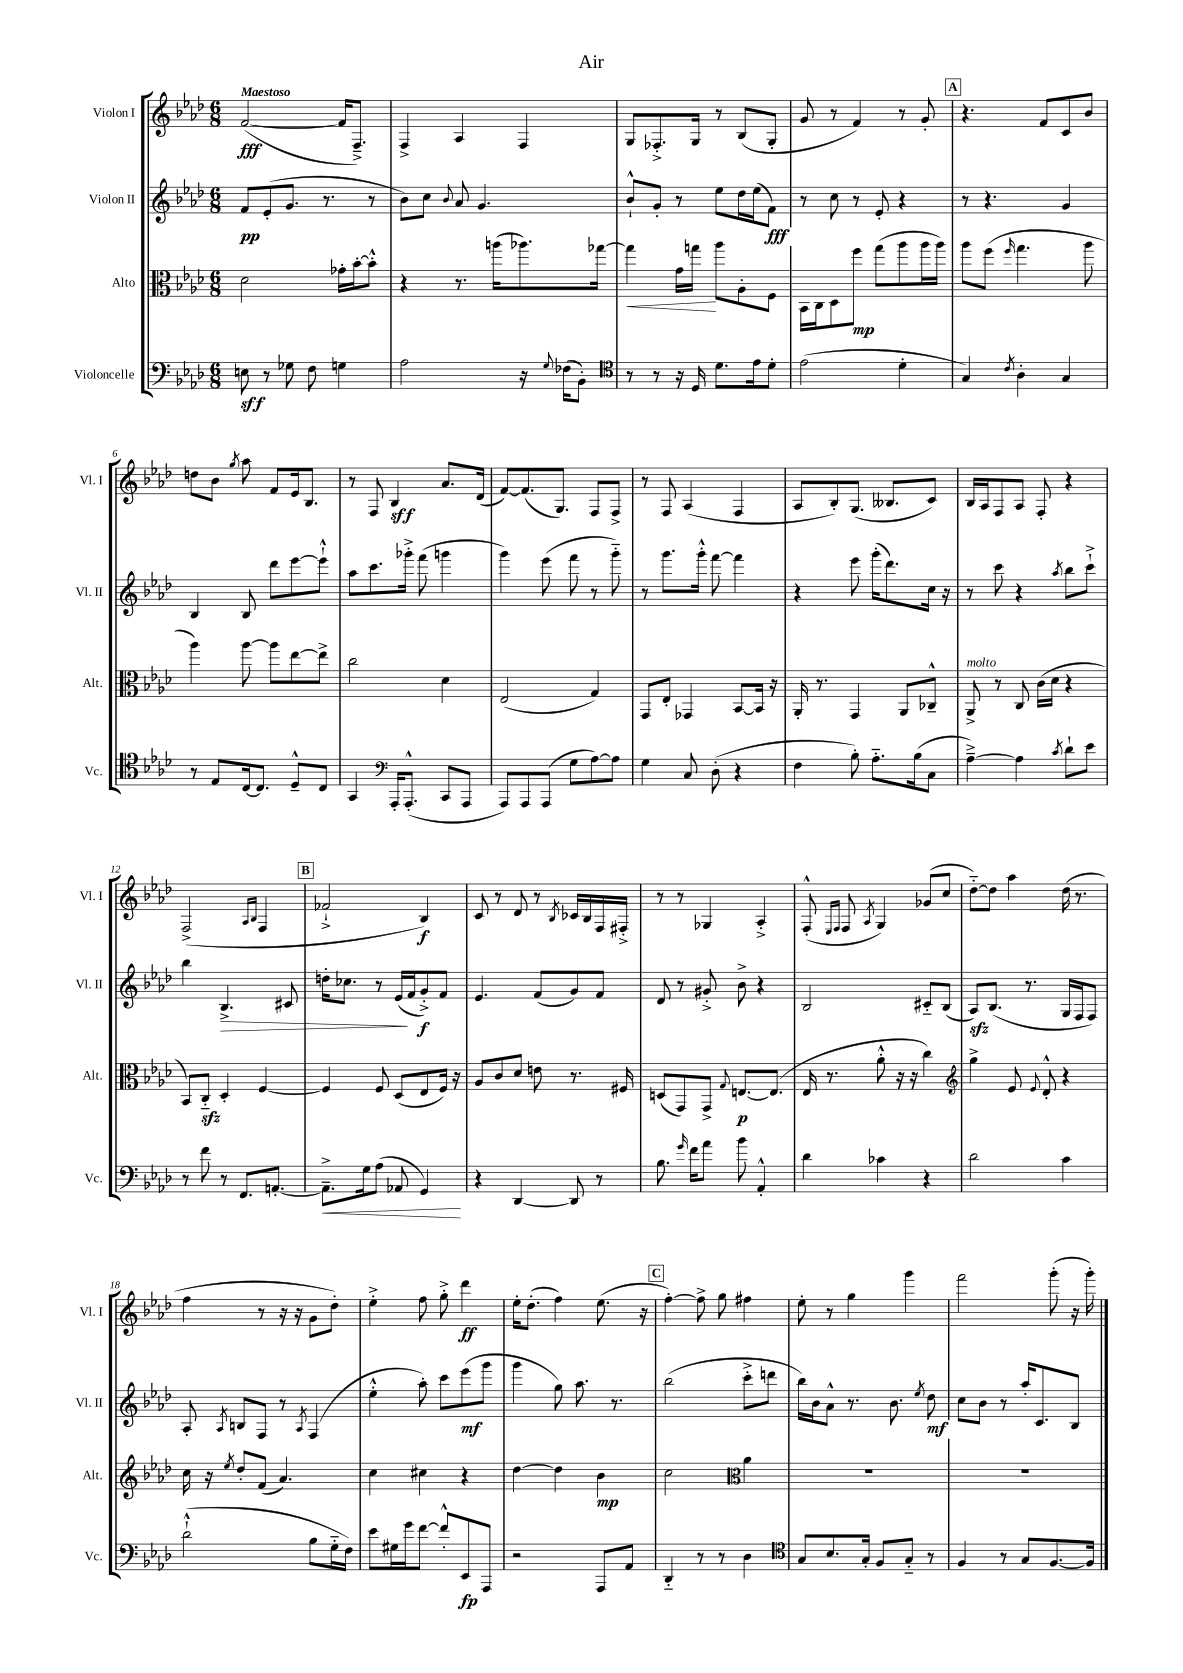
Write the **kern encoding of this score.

**kern	**dynam	**kern	**dynam	**kern	**dynam	**kern	**dynam
*part4	*part4	*part3	*part3	*part2	*part2	*part1	*part1
*staff4	*staff4	*staff3	*staff3	*staff2	*staff2	*staff1	*staff1
*I"Violoncelle	*	*I"Alto	*	*I"Violon II	*	*I"Violon I	*
*I'Vc.	*	*I'Alt.	*	*I'Vl. II	*	*I'Vl. I	*
*clefF4	*	*clefC3	*	*clefG2	*	*clefG2	*
*k[b-e-a-d-]	*	*k[b-e-a-d-]	*	*k[b-e-a-d-]	*	*k[b-e-a-d-]	*
*M6/8	*	*M6/8	*	*M6/8	*	*M6/8	*
=1	=1	=1	=1	=1	=1	=1	=1
!	!	!	!	!	!	!LO:TX:a:B:t=Maestoso	!
8En\	sff	2d-\	.	8f/L	pp	([2f/	fff
8r	.	.	.	(8e-'/	.	.	.
8G-X\	.	.	.	8.g/J	.	.	.
8F\	.	.	.	.	.	.	.
.	.	.	.	8.r	.	.	.
4Gn\	.	16g-X'\LL	.	.	.	16f/KL]	.
.	.	[16b-'\J	.	.	.	8.F~^/J)	.
.	.	8b-'^^\J]	.	8r	.	.	.
=2	=2	=2	=2	=2	=2	=2	=2
2A-\	.	4r	.	8b-\L)	.	4F^/	.
.	.	.	.	8cc\J	.	.	.
.	.	.	.	8qqb-/	.	.	.
.	.	8.r	.	8a-/	.	4A-/	.
.	.	.	.	4.g/	.	.	.
.	.	(16aan\KL	.	.	.	.	.
16r	.	8.aa-X\)	.	.	.	4F/	.
8qqG/	.	.	.	.	.	.	.
(16F-X\KL	.	.	.	.	.	.	.
8BB-'\J)	.	.	.	.	.	.	.
.	.	[16gg-X\Jk	.	.	.	.	.
=3	=3	=3	=3	=3	=3	=3	=3
*clefC4	*	*	*	*	*	*	*
!	!	!	!LO:HP:b	!	!	!	!
8r	.	4gg-\]	<	8b-`^^/L	.	8G/L	.
8r	.	.	.	8g'/J	.	8.F-X'^/	.
16r	.	16g\LL	.	8r	.	.	.
16D-/	.	16ggn\JJ	.	.	.	16G/Jk	.
8.d-\L	.	8aa-\L	[	8ee-\L	.	8r	.
.	.	8A-'\	.	16dd-\L	.	(8B-/L	.
16e-\k	.	.	.	(16ee-\J	.	.	.
8d-'\J	.	8F\J	.	8f\J)	fff	8G'/J	.
=4	=4	=4	=4	=4	=4	=4	=4
(2e-\	.	16BB-\LL	.	8r	.	8g/	.
.	.	16C\J	.	.	.	.	.
.	.	8D-\	.	8cc\	.	8r	.
.	.	8ff\J	mp	8r	.	4f/)	.
.	.	(8gg\L	.	8e-'/	.	.	.
4d-'\	.	8aa-\	.	4r	.	8r	.
.	.	16aa-\L	.	.	.	8g'/	.
.	.	16aa-\JJ)	.	.	.	.	.
!!LO:REH:place=s1:t=A
=5	=5	=5	=5	=5	=5	=5	=5
4G/)	.	8aa-\L	.	8r	.	4.r	.
.	.	(8ff\J	.	4.r	.	.	.
8qc/	.	16qqff/	.	.	.	.	.
4A-'\	.	4.gg\	.	.	.	.	.
.	.	.	.	.	.	8f/L	.
4G/	.	.	.	4g/	.	8c/	.
.	.	8aa-\	.	.	.	8b-/J	.
!!LO:LB:g=z
=6	=6	=6	=6	=6	=6	=6	=6
8r	.	4aa-\)	.	4B-/	.	8ddn\L	.
8E-/L	.	.	.	.	.	8b-\J	.
.	.	.	.	.	.	8qgg/	.
[16C/k	.	[8aa-\	.	8B-/	.	8aa-\	.
8.C/J]	.	.	.	.	.	.	.
.	.	8aa-\L]	.	8ddd-\L	.	8f/L	.
8D-~^^/L	.	[8ee-\	.	[8eee-\	.	16e-/k	.
.	.	.	.	.	.	8.B-/J	.
8C/J	.	8ee-^\J]	.	8eee-`^^\J]	.	.	.
=7	=7	=7	=7	=7	=7	=7	=7
4GG/	.	2cc\	.	8aa-\L	.	8r	.
.	.	.	.	8.ccc\	.	8F/	.
*clefF4	*	*	*	*	*	*	*
16AAA-'/KL	.	.	.	.	.	4B-/	sff
(8.AAA-'^^/J	.	.	.	16ggg-X'^\Jk	.	.	.
.	.	.	.	(8fff\	.	.	.
8CC/L	.	4d-\	.	4gggn\	.	8.a-/L	.
8AAA-/J	.	.	.	.	.	.	.
.	.	.	.	.	.	(16d-/Jk	.
=8	=8	=8	=8	=8	=8	=8	=8
8AAA-/L)	.	(2E-/	.	4ggg\)	.	[8f/L)	.
8AAA-/	.	.	.	.	.	(8.f/]	.
(8AAA-/J	.	.	.	(8eee-\	.	.	.
.	.	.	.	.	.	8.G/J)	.
8G\L	.	.	.	8fff\	.	.	.
[8A-\)	.	4G/)	.	8r	.	8F/L	.
8A-\J]	.	.	.	8ggg\)	.	8F^/J	.
=9	=9	=9	=9	=9	=9	=9	=9
4G\	.	8GG/L	.	8r	.	8r	.
.	.	8E-'/J	.	8.ggg\L	.	8F/	.
8C/	.	4GG-X/	.	.	.	(4A-/	.
.	.	.	.	16ggg'^^\Jk	.	.	.
(8D-'\	.	.	.	[8fff\	.	.	.
4r	.	[8BB-/L	.	4fff\]	.	4F/	.
.	.	16BB-/Jk]	.	.	.	.	.
.	.	16r	.	.	.	.	.
=10	=10	=10	=10	=10	=10	=10	=10
4F\	.	16AA-'/	.	4r	.	8A-/L	.
.	.	8.r	.	.	.	.	.
.	.	.	.	.	.	8B-'/)	.
8B-'\)	.	4GG/	.	8eee-\	.	(8.G/J	.
8.A-\L	.	.	.	(16ggg'\KL	.	.	.
.	.	.	.	8.ddd-\)	.	8.B--X/L	.
.	.	8AA-/L	.	.	.	.	.
(16B-\k	.	.	.	.	.	.	.
8C\J	.	8C-X~^^/J	.	16cc\Jk	.	8c/J)	.
.	.	.	.	16r	.	.	.
=11	=11	=11	=11	=11	=11	=11	=11
!	!	!LO:TX:a:i:t=molto	!	!	!	!	!
[4A-~^\)	.	8AA-^/	.	8r	.	16B-/LL	.
.	.	.	.	.	.	16A-/J	.
.	.	8r	.	8ccc\	.	8F/	.
4A-\]	.	8C/	.	4r	.	8A-/J	.
.	.	(16c\LL	.	.	.	8F'/	.
.	.	16d-\JJ	.	.	.	.	.
8qc/	.	.	.	8qaa-/	.	.	.
8d-`\L	.	4r	.	8bb-\L	.	4r	.
8e-\J	.	.	.	8ccc`^\J	.	.	.
!!LO:LB:g=z
=12	=12	=12	=12	=12	=12	=12	=12
8r	.	8BB-/L)	.	4bb-\	.	(2F^/	.
8f\	.	8Czz/J	.	.	.	.	.
!	!	!	!	!	!LO:HP:b	!	!
8r	.	4D-'/	.	4.B-^/	>	.	.
8.FF/L	.	.	.	.	.	.	.
.	.	.	.	.	.	16qqA-/LL	.
.	.	.	.	.	.	16qqB-/JJ	.
.	.	[4F/	.	.	.	4F/	.
[8.AAn'/J	.	.	.	.	.	.	.
.	.	.	.	8c#X/	.	.	.
!!LO:REH:place=s1:t=B
=13	=13	=13	=13	=13	=13	=13	=13
!	!LO:HP:b	!	!	!	!	!	!
8.AA~^\L]	<	4F/]	.	16ddn'\KL	.	2f-X`^/	.
.	.	.	.	8.cc-X\J	.	.	.
16G\k	.	.	.	.	.	.	.
(8A-\J	.	8F/	.	8r	.	.	.
8AA-X/	.	(8D-/L	.	(16e-/LL	.	.	.
.	.	.	.	16f/J	]	.	.
4GG/)	.	8E-/	.	8g'^/)	f	4B-/)	f
.	.	16F/Jk)	.	8f/J	.	.	.
.	.	16r	.	.	.	.	.
.	[	.	.	.	.	.	.
=14	=14	=14	=14	=14	=14	=14	=14
4r	.	8A-/L	.	4.e-/	.	8c/	.
.	.	8c/	.	.	.	8r	.
[4DD-/	.	8d-/J	.	.	.	8d-/	.
.	.	8en\	.	(8f/L	.	8r	.
.	.	.	.	.	.	8qB-/	.
8DD-/]	.	8.r	.	8g/)	.	16c-X/LL	.
.	.	.	.	.	.	16B-/	.
8r	.	.	.	8f/J	.	16F/	.
.	.	16F#X/	.	.	.	16F#X'^/JJ	.
=15	=15	=15	=15	=15	=15	=15	=15
8.B-\	.	(8Dn/L	.	8d-/	.	8r	.
.	.	8GG/)	.	8r	.	8r	.
16qqg/	.	.	.	.	.	.	.
16f\KL	.	.	.	.	.	.	.
8a-\J	.	8GG^/J	.	8g#X'^/	.	4G-X/	.
.	.	8qqG/	.	.	.	.	.
8b-\	.	[8.En/L	p	8b-^\	.	.	.
4AA-'^^/	.	.	.	4r	.	4A-'^/	.
.	.	(8.E/J]	.	.	.	.	.
=16	=16	=16	=16	=16	=16	=16	=16
4d-\	.	16E-/	.	2B-/	.	(8F'^^/	.
.	.	8.r	.	.	.	.	.
.	.	.	.	.	.	16qqE-/LL	.
.	.	.	.	.	.	16qqF/JJ	.
.	.	.	.	.	.	8F/	.
.	.	.	.	.	.	8qA-/	.
4c-X\	.	8a-'^^\	.	.	.	4G/)	.
.	.	16r	.	.	.	.	.
.	.	16r	.	.	.	.	.
4r	.	4cc\)	.	8c#X/L	.	(8g-X/L	.
.	.	.	.	(8B-/J	.	8cc/J	.
=17	=17	=17	=17	=17	=17	=17	=17
*	*	*clefG2	*	*	*	*	*
2d-\	.	4gg^\	.	8A-zz/L)	.	[8dd-\L)	.
.	.	.	.	(8.B-/J	.	8dd-\J]	.
.	.	8e-/	.	.	.	4aa-\	.
.	.	.	.	8.r	.	.	.
.	.	8qqe-/	.	.	.	.	.
.	.	8d-'^^/	.	.	.	.	.
4c\	.	4r	.	16G/LL	.	(16dd-\	.
.	.	.	.	16F/J	.	8.r	.
.	.	.	.	8F/J)	.	.	.
!!LO:LB:g=z
=18	=18	=18	=18	=18	=18	=18	=18
(2d-`^^\	.	16cc\	.	8A-'/	.	4ff\	.
.	.	16r	.	.	.	.	.
.	.	8qee-/	.	8qA-/	.	.	.
.	.	8dd-'/L	.	8Bn/L	.	.	.
.	.	(8f/J	.	8F/J	.	8r	.
.	.	4.a-/)	.	8r	.	16r	.
.	.	.	.	.	.	16r	.
.	.	.	.	8qA-/	.	.	.
8B-\L	.	.	.	(4F/	.	8g\L	.
16G\L	.	.	.	.	.	8dd-'\J)	.
16F\JJ)	.	.	.	.	.	.	.
=19	=19	=19	=19	=19	=19	=19	=19
8e-\L	.	4cc\	.	4ee-'^^\	.	4ee-'^\	.
16G#X\L	.	.	.	.	.	.	.
16g\J	.	.	.	.	.	.	.
[8f\J	.	4cc#X\	.	8aa-'\)	.	8ff\	.
8f'^^/L]	.	.	.	8ccc\L	.	8gg'^\	.
8EE-/	fp	4r	.	(8eee-\	mf	4ddd-\	ff
8AAA-/J	.	.	.	8ggg\J	.	.	.
=20	=20	=20	=20	=20	=20	=20	=20
2r	.	[4dd-\	.	4ggg\	.	16ee-'\KL	.
.	.	.	.	.	.	(8.dd-'\J	.
.	.	4dd-\]	.	8gg\)	.	4ff\)	.
.	.	.	.	8.aa-\	.	.	.
8AAA-/L	.	4b-\	mp	.	.	(8.ee-\	.
.	.	.	.	8.r	.	.	.
8AA-/J	.	.	.	.	.	.	.
.	.	.	.	.	.	16r	.
!!LO:REH:place=s1:t=C
=21	=21	=21	=21	=21	=21	=21	=21
4DD-/	.	2cc\	.	(2bb-\	.	[4ff'\)	.
8r	.	.	.	.	.	8ff^\]	.
8r	.	.	.	.	.	8gg\	.
*	*	*clefC3	*	*	*	*	*
4D-\	.	4a-\	.	8ccc'^\L	.	4ff#X\	.
.	.	.	.	8dddn\J	.	.	.
=22	=22	=22	=22	=22	=22	=22	=22
*clefC4	*	*	*	*	*	*	*
8G/L	.	2.r	.	16bb-\LL)	.	8ee-'\	.
.	.	.	.	16b-\J	.	.	.
8.B-/	.	.	.	8a-^^\J	.	8r	.
.	.	.	.	8.r	.	4gg\	.
16G'/Jk	.	.	.	.	.	.	.
8F/L	.	.	.	.	.	.	.
.	.	.	.	8.b-\	.	.	.
8G/J	.	.	.	.	.	4ggg\	.
.	.	.	.	8qee-/	.	.	.
8r	.	.	.	8dd-\	mf	.	.
=23	=23	=23	=23	=23	=23	=23	=23
4F/	.	2.r	.	8cc\L	.	2fff\	.
.	.	.	.	8b-\J	.	.	.
8r	.	.	.	8r	.	.	.
8G/L	.	.	.	16aa-'/KL	.	.	.
.	.	.	.	8.c/	.	.	.
[8.F/	.	.	.	.	.	(8ggg'\	.
.	.	.	.	8B-/J	.	16r	.
16F/Jk]	.	.	.	.	.	16ggg'\)	.
==	==	==	==	==	==	==	==
*-	*-	*-	*-	*-	*-	*-	*-
